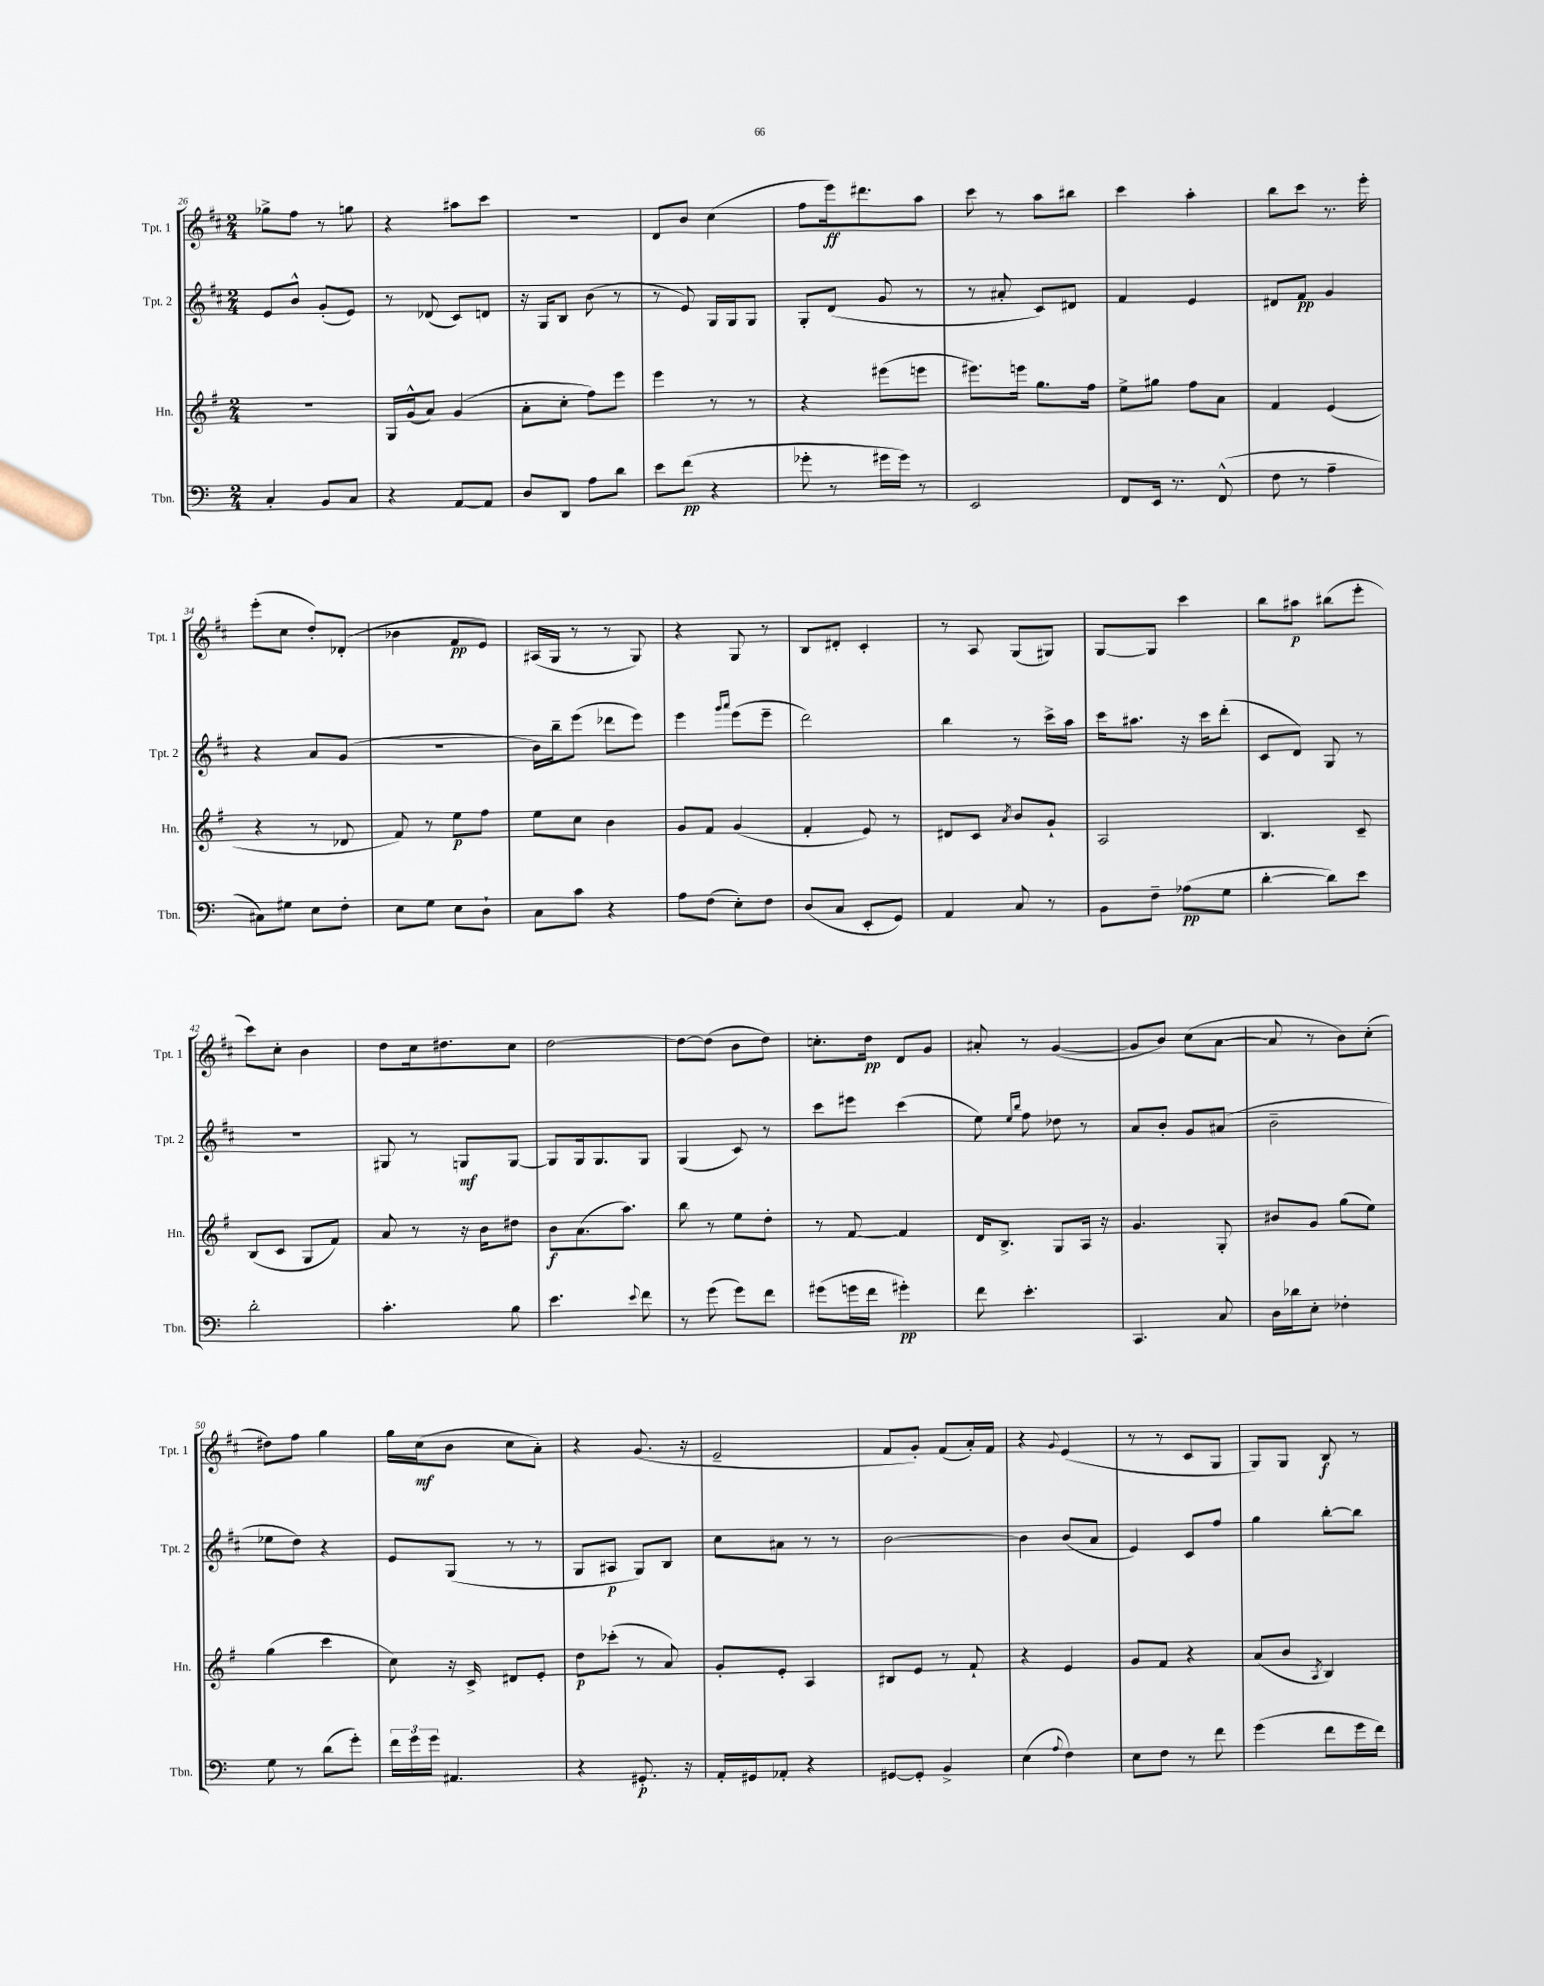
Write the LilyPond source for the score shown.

<<
\new StaffGroup <<
\new Staff = "s0" \with { instrumentName = "Tpt. 1" shortInstrumentName = "Tpt. 1" } {
    \clef treble \key d \major \numericTimeSignature \time 2/4
    ges''8-> fis''8 r8 g''8 |
    r4 ais''8 cis'''8 |
    R2 |
    d'8 b'8 cis''4( |
    fis''8 e'''16\ff) dis'''8. a''8 |
    cis'''8 r8 a''8 bis''8 |
    cis'''4 a''4-. |
    b''8 cis'''8 r8. e'''16-. |
    e'''8-.( cis''8 d''8-.) des'8-.( |
    bes'4 fis'8\pp e'8) |
    ais16( g16 r8 r8 g8) |
    r4 g8 r8 |
    b8 dis'8-. cis'4-. |
    r8 a8 g8( gis8) |
    g8~ g8 cis'''4 |
    b''8 ais''8\p bis''8( e'''8-. |
    cis'''8) cis''8-. b'4 |
    d''8 cis''16 dis''8. cis''8 |
    d''2~ |
    d''8~ d''8( b'8 d''8) |
    c''8.-. d''16\pp d'8 g'8 |
    ais'8-. r8 g'4~( |
    g'8 b'8) cis''8( a'8~ |
    a'8 r8 b'8) cis''8-.( |
    dis''8) fis''8 g''4 |
    g''16 cis''16\mf( b'8 cis''8 a'8-.) |
    r4 g'8.( r16 |
    e'2-- |
    fis'8 g'8-.) fis'8( a'16-.) fis'16 |
    r4 \appoggiatura { g'8 } e'4( |
    r8 r8 cis'8 g8 |
    g8) g8 b8\f r8 \bar "|." |
}
\new Staff = "s1" \with { instrumentName = "Tpt. 2" shortInstrumentName = "Tpt. 2" } {
    \clef treble \key d \major \numericTimeSignature \time 2/4
    e'8 b'8-^ g'8-.( e'8) |
    r8 des'8( cis'8) d'8 |
    r16 g16 b8 b'8( r8 |
    r8 e'8) g16 g16 g8 |
    g8-. d'8( g'8 r8 |
    r8 ais'8-. cis'8) dis'8 |
    fis'4 e'4 |
    dis'8 fis'8\pp g'4 |
    r4 a'8 g'8( |
    r2 |
    b'16) b''16-- e'''8( des'''8 e'''8) |
    e'''4 \grace { g'''16 a'''16 } e'''8( e'''8-- |
    d'''2) |
    b''4 r8 cis'''16-> a''16 |
    cis'''16 ais''8. r16 cis'''16 d'''8-.( |
    cis'8 d'8) g8 r8 |
    r2 |
    gis8 r8 g8\mf g8~ |
    g8 g16 g8. g8 |
    g4( cis'8) r8 |
    cis'''8 eis'''8 cis'''4( |
    e''8) \grace { e''16 b''16 } fis''8 des''8 r8 |
    a'8 b'8-. g'8 ais'8( |
    b'2-- |
    ees''8 d''8) r4 |
    e'8 g8( r8 r8 |
    g8 ais8\p g8) b8 |
    cis''8 ais'8 r8 r8 |
    b'2~ |
    b'4 b'8( a'8 |
    e'4) cis'8 fis''8 |
    g''4 b''8~-. b''8 \bar "|." |
}
\new Staff = "s2" \with { instrumentName = "Hn." shortInstrumentName = "Hn." } {
    \clef treble \key g \major \numericTimeSignature \time 2/4
    R2 |
    g16 g'16-^( a'8) g'4( |
    a'8-. c''8-. fis''8) e'''8 |
    e'''4 r8 r8 |
    r4 eis'''8( e'''8 |
    eis'''8.) e'''16 g''8. fis''16 |
    e''8-> gis''8 fis''8 a'8 |
    fis'4 e'4( |
    r4 r8 des'8 |
    fis'8) r8 e''8\p fis''8 |
    e''8 c''8 b'4 |
    g'8 fis'8 g'4( |
    fis'4-. e'8) r8 |
    dis'8 c'8 \acciaccatura { a'8 } b'8 g'8-! |
    a2 |
    b4. c'8-- |
    b8( c'8 g8 fis'8) |
    a'8 r8 r16 b'16 dis''8 |
    b'8\f a'8.( a''8.) |
    b''8 r8 e''8 d''8-. |
    r8 fis'8~ fis'4 |
    d'16 b8.-> g8 a16 r16 |
    g'4. g8-. |
    bis'8 g'8 g''8( e''8) |
    g''4( c'''4 |
    c''8) r16 c'16-> dis'8 e'8-. |
    d''8\p ces'''8-.( r8 a'8) |
    g'8-. e'8-. a4 |
    bis8 e'8 r8 fis'8-! |
    r4 e'4 |
    g'8 fis'8 r4 |
    a'8( b'8 \acciaccatura { a8 } b4) \bar "|." |
}
\new Staff = "s3" \with { instrumentName = "Tbn." shortInstrumentName = "Tbn." } {
    \clef bass \key c \major \numericTimeSignature \time 2/4
    c4-. b,8 c8 |
    r4 a,8~ a,8 |
    d8 d,8 a8 d'8 |
    e'8 f'8\pp( r4 |
    ges'8-. r8 gis'16 gis'16) r8 |
    e,2 |
    f,8 e,16 r8. f,8-^( |
    f8 r8 a4-- |
    cis8) gis8 e8 f8-. |
    e8 g8 e8 d8-! |
    c8 c'8 r4 |
    a8 f8( e8-.) f8 |
    d8( c8 e,8-. g,8) |
    a,4 c8 r8 |
    b,8 f8-- aes8\pp( g8 |
    d'4~-. d'8) e'8 |
    d'2-. |
    c'4.-. b8 |
    e'4. \appoggiatura { e'8 } f'8 |
    r8 g'8( g'8) f'8 |
    gis'8( g'16 f'16 gis'4-.\pp) |
    f'8 e'4.-. |
    c,4. c8 |
    d16 des'16 e8-. fes4-. |
    g8 r8 d'8( g'8-.) |
    \tuplet 3/2 { f'16 g'16 g'16 } ais,4. |
    r4 gis,8.-.\p r16 |
    a,16-. gis,16 aes,8-. r4 |
    gis,8~ gis,8-. b,4-> |
    e4( \appoggiatura { a8 } f4) |
    e8 f8 r8 f'8 |
    g'4( f'8 g'16 f'16) \bar "|." |
}
>>
>>
\layout { \context { \Score currentBarNumber = #26 } }
